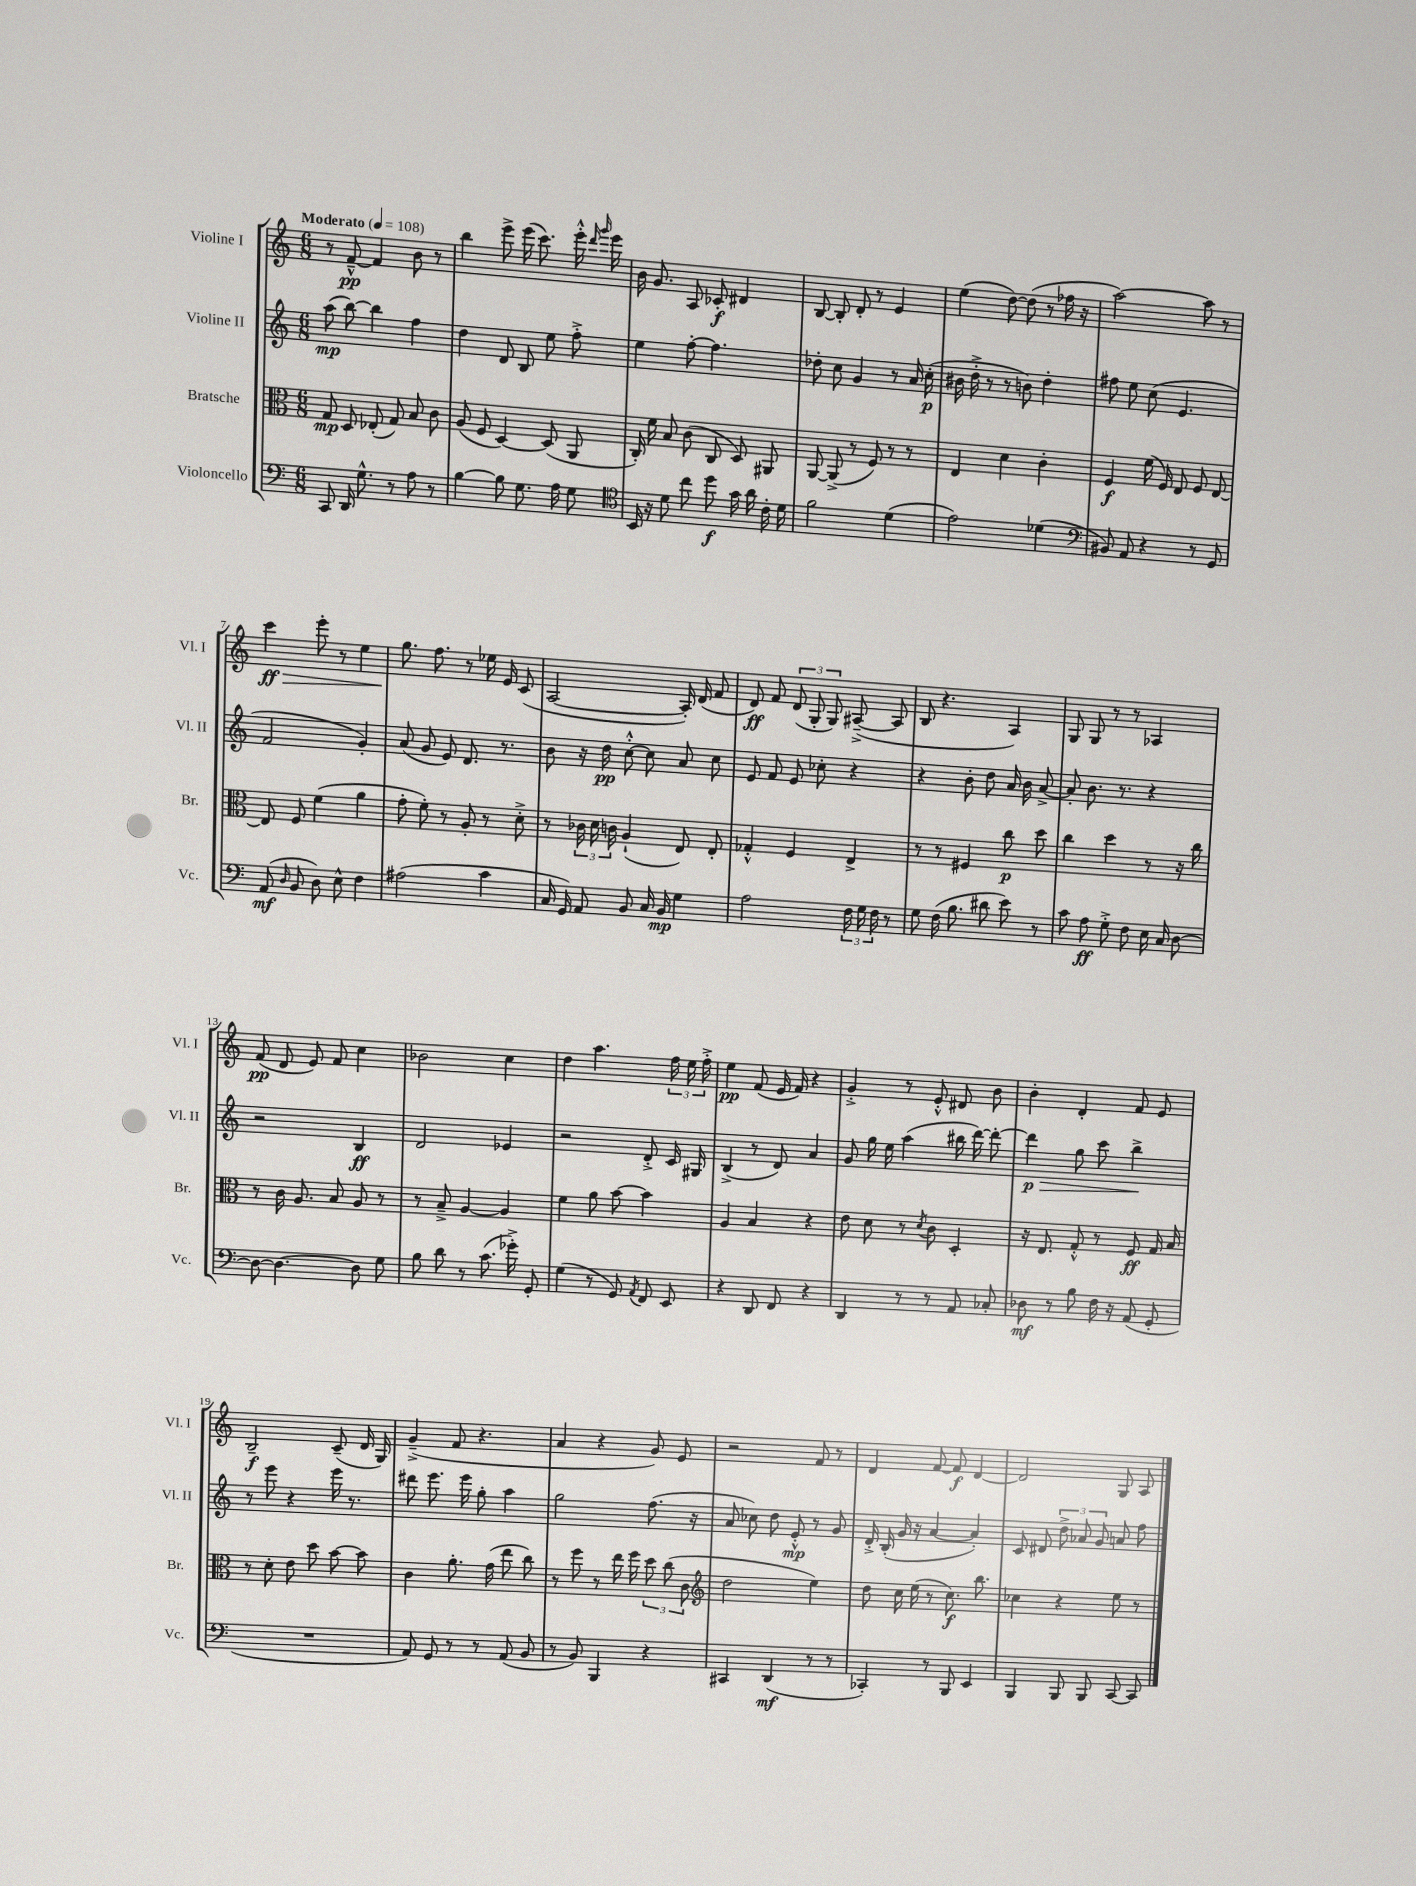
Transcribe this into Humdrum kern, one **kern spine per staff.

**kern	**dynam	**kern	**dynam	**kern	**dynam	**kern	**dynam
*part4	*part4	*part3	*part3	*part2	*part2	*part1	*part1
*staff4	*staff4	*staff3	*staff3	*staff2	*staff2	*staff1	*staff1
*I"Violoncello	*	*I"Bratsche	*	*I"Violine II	*	*I"Violine I	*
*I'Vc.	*	*I'Br.	*	*I'Vl. II	*	*I'Vl. I	*
*clefF4	*	*clefC3	*	*clefG2	*	*clefG2	*
*k[]	*	*k[]	*	*k[]	*	*k[]	*
*M6/8	*	*M6/8	*	*M6/8	*	*M6/8	*
*MM108	*	*MM108	*	*MM108	*	*MM108	*
=1	=1	=1	=1	=1	=1	=1	=1
!	!	!	!	!	!	!LO:TX:a:B:t=Moderato	!
8CC/	.	8G/	mp	(8aa\	mp	8r	.
16DD/	.	8D/	.	[8bb\)	.	[8f~^^/	pp
8.G^^\	.	.	.	.	.	.	.
.	.	(8E-X'/	.	4bb\]	.	4f/]	.
8r	.	8G/)	.	.	.	.	.
8A\	.	8B/	.	4ff\	.	8b\	.
8r	.	8c\	.	.	.	8r	.
=2	=2	=2	=2	=2	=2	=2	=2
[4B\	.	(8A/	.	4dd\	.	4bb\	.
.	.	8F/	.	.	.	.	.
8B\]	.	[4D/)	.	8d/	.	8eee^\	.
8.G\	.	.	.	8B/	.	(16eee\	.
.	.	.	.	.	.	8.ccc\)	.
.	.	(8D/]	.	8ee\	.	.	.
16A\	.	.	.	.	.	.	.
8G\	.	8AA/	.	8ff'^\	.	16eee'^^\	.
.	.	.	.	.	.	16qqddd/	.
.	.	.	.	.	.	16qqggg/	.
.	.	.	.	.	.	16eee\	.
=3	=3	=3	=3	=3	=3	=3	=3
*clefC4	*	*	*	*	*	*	*
16BB/	.	16C'/)	.	4ee\	.	16b\	.
16r	.	16f\	.	.	.	8.g/	.
8d\	.	8B/	.	.	.	.	.
8cc\	.	(8c\	.	[8ff'\	.	8A/	.
8dd\	f	8C/	.	4.ff\]	.	8c-X'/	f
16g\	.	8D/)	.	.	.	4d#X/	.
16a\	.	.	.	.	.	.	.
16c'\	.	8AA#X/	.	.	.	.	.
16d\	.	.	.	.	.	.	.
=4	=4	=4	=4	=4	=4	=4	=4
2f\	.	[8AA/	.	8dd-X'\	.	[8B/	.
.	.	(8AA^/]	.	8cc\	.	8B'/]	.
.	.	8r	.	4g/	.	8d'/	.
.	.	8F/)	.	.	.	8r	.
(4d\	.	8r	.	8r	.	4e/	.
.	.	8r	.	16a/	.	.	.
.	.	.	.	(16cc'\	p	.	.
=5	=5	=5	=5	=5	=5	=5	=5
2e\)	.	4E/	.	16b#X\	.	(4ee\	.
.	.	.	.	16dd'^\	.	.	.
.	.	.	.	8r	.	.	.
.	.	4d\	.	8r	.	[8dd\)	.
.	.	.	.	8bn\)	.	(8dd\]	.
(4d-X\	.	4c'\	.	4dd'\	.	8r	.
.	.	.	.	.	.	16ff-X\	.
.	.	.	.	.	.	16r	.
=6	=6	=6	=6	=6	=6	=6	=6
*clefF4	*	*	*	*	*	*	*
8BB#X/)	.	4F/	f	8ff#X\	.	[2aa\)	.
8AA/	.	.	.	8ee\	.	.	.
4r	.	(16f\	.	(8cc\	.	.	.
.	.	16F/)	.	.	.	.	.
.	.	8E/	.	4.e/	.	.	.
8r	.	8F/	.	.	.	8aa\]	.
8GG/	.	[8E/	.	.	.	8r	.
!!LO:LB:g=z
=7	=7	=7	=7	=7	=7	=7	=7
!	!	!	!	!	!	!	!LO:HP:b
(8AA/	mf	8E/]	.	2f/	.	4ccc\	> ff
16qqD/	.	.	.	.	.	.	.
8BB/	.	8F/	.	.	.	.	.
8D\)	.	(4f\	.	.	.	8eee'\	.
8E^^\	.	.	.	.	.	8r	.
4F\	.	4a\	.	4g'/)	.	4ee\	.
=8	=8	=8	=8	=8	=8	=8	=8
(2A#X\	.	8g'\	.	(8a/	.	8.gg\	.
.	.	8f'\)	.	8g/	.	.	.
.	.	.	.	.	.	8.ff\	]
.	.	8r	.	8e/)	.	.	.
.	.	8A'/	.	8.d/	.	8r	.
4c\	.	8r	.	.	.	16ee-X\	.
.	.	.	.	8.r	.	16e/	.
.	.	8d'^\	.	.	.	(8c/	.
=9	=9	=9	=9	=9	=9	=9	=9
16C/	.	8r	.	8b\	.	[2A/	.
16GG/)	.	.	.	.	.	.	.
8AA/	.	24c-X\	.	16r	.	.	.
.	.	24d\	.	.	.	.	.
.	.	.	.	16dd\	pp	.	.
.	.	24cn\	.	.	.	.	.
8BB/	.	(4A`/	.	[8cc'^^\	.	.	.
16C/	.	.	.	8cc\]	.	.	.
16BB/	mp	.	.	.	.	.	.
4G\	.	8E/)	.	8a/	.	16A'/])	.
.	.	.	.	.	.	(16d/	.
.	.	8E'/	.	8cc\	.	8f/	.
=10	=10	=10	=10	=10	=10	=10	=10
2A\	.	4G-X'^^/	.	8e/	.	8d/)	ff
.	.	.	.	8f/	.	8f/	.
.	.	4F/	.	8e/	.	(12d/	.
.	.	.	.	.	.	12G'/	.
.	.	.	.	8cc-X'\	.	.	.
.	.	.	.	.	.	12G/)	.
24F\	.	4E^/	.	4r	.	([8A#X~^/	.
24G\	.	.	.	.	.	.	.
24F\	.	.	.	.	.	.	.
8r	.	.	.	.	.	8A#/]	.
=11	=11	=11	=11	=11	=11	=11	=11
8G\	.	8r	.	4r	.	8B/	.
(16F\	.	8r	.	.	.	4.r	.
8.B\	.	.	.	.	.	.	.
.	.	4F#X/	.	8b'\	.	.	.
8d#X\	.	.	.	8dd\	.	.	.
8e\)	.	8cc\	p	16a/	.	4A/)	.
.	.	.	.	16b\	.	.	.
8r	.	8dd\	.	[8a^/	.	.	.
=12	=12	=12	=12	=12	=12	=12	=12
8c\	.	4cc\	.	8a'/]	.	8G/	.
8A\	ff	.	.	8.b\	.	8G/	.
8G'^\	.	4dd\	.	.	.	8r	.
.	.	.	.	8.r	.	.	.
8F\	.	.	.	.	.	8r	.
16E\	.	8r	.	4r	.	4A-X/	.
16C/	.	.	.	.	.	.	.
[8D\	.	16r	.	.	.	.	.
.	.	16cc\	.	.	.	.	.
!!LO:LB:g=z
=13	=13	=13	=13	=13	=13	=13	=13
8D\_	.	8r	.	2r	.	(8f/	pp
4.D\_	.	16c\	.	.	.	8d/	.
.	.	8.A/	.	.	.	.	.
.	.	.	.	.	.	8e/)	.
.	.	8B/	.	.	.	8f/	.
8D\]	.	8A/	.	4B/	ff	4cc\	.
8G\	.	8r	.	.	.	.	.
=14	=14	=14	=14	=14	=14	=14	=14
8B\	.	8r	.	2d/	.	2b-X\	.
8d\	.	8B~^/	.	.	.	.	.
8r	.	[4A/	.	.	.	.	.
(8.c\	.	.	.	.	.	.	.
.	.	4A/]	.	4e-X/	.	4cc\	.
16g-X'^\)	.	.	.	.	.	.	.
8GG'/	.	.	.	.	.	.	.
=15	=15	=15	=15	=15	=15	=15	=15
(4G\	.	4f\	.	2r	.	4dd\	.
8r	.	8a\	.	.	.	4.aa\	.
8GG/)	.	[8b\	.	.	.	.	.
8qAA/	.	.	.	.	.	.	.
8FF/	.	4b\]	.	8d'^/	.	.	.
8EE/	.	.	.	16c/	.	24ff\	.
.	.	.	.	.	.	24ee\	.
.	.	.	.	16G#X/	.	.	.
.	.	.	.	.	.	24ff'^\	.
=16	=16	=16	=16	=16	=16	=16	=16
4r	.	4A/	.	(4B^/	.	4ee\	pp
8DD/	.	4B/	.	8r	.	(8f/	.
8FF/	.	.	.	8d/)	.	16e/	.
.	.	.	.	.	.	16f/)	.
4r	.	4r	.	4a/	.	4r	.
=17	=17	=17	=17	=17	=17	=17	=17
4DD/	.	8e\	.	8g/	.	4g'^/	.
.	.	8d\	.	16gg\	.	.	.
.	.	.	.	16ee\	.	.	.
8r	.	8r	.	(4aa\	.	8r	.
.	.	8qd/	.	.	.	.	.
8r	.	8c\	.	.	.	8e'^^/	.
8AA/	.	4D'/	.	16bb#X\	.	8d#X/	.
.	.	.	.	[16ddd\)	.	.	.
8C-X'/	.	.	.	8ddd'\_	.	8b\	.
=18	=18	=18	=18	=18	=18	=18	=18
!	!	!	!	!	!LO:HP:b	!	!
8D-X\	mf	16r	.	4ddd\]	> p	4b'\	.
.	.	8.E/	.	.	.	.	.
8r	.	.	.	.	.	.	.
8B\	.	8G'^^/	.	8gg\	.	4d'/	.
16F\	.	8r	.	8ccc\	.	.	.
16r	.	.	.	.	.	.	.
(8AA/	.	8F/	ff	4bb^\	.	8f/	.
8GG'/	.	16G/	.	.	.	8e/	.
.	.	16B/	.	.	.	.	.
.	.	.	.	.	]	.	.
!!LO:LB:g=z
=19	=19	=19	=19	=19	=19	=19	=19
2.r	.	8r	.	8r	.	2B~/	f
.	.	8d'\	.	8eee\	.	.	.
.	.	8e\	.	4r	.	.	.
.	.	8dd\	.	.	.	.	.
.	.	[8b\	.	16eee\	.	(8c~/	.
.	.	.	.	8.r	.	.	.
.	.	8b\]	.	.	.	16d/	.
.	.	.	.	.	.	16G/)	.
=20	=20	=20	=20	=20	=20	=20	=20
8AA/)	.	4c\	.	8ddd#X\	.	(4g~^/	.
8GG/	.	.	.	8.eee\	.	.	.
8r	.	8.a'\	.	.	.	8f/	.
.	.	.	.	16eee\	.	.	.
8r	.	.	.	8gg'\	.	4.r	.
.	.	(16g\	.	.	.	.	.
(8AA/	.	8ee\	.	4aa\	.	.	.
8BB/	.	8cc\)	.	.	.	.	.
=21	=21	=21	=21	=21	=21	=21	=21
8r	.	8r	.	2gg\	.	4a/	.
8BB/)	.	8ff\	.	.	.	.	.
4BBB/	.	8r	.	.	.	4r	.
.	.	16ee\	.	.	.	.	.
.	.	16ff\	.	.	.	.	.
4r	.	12dd\	.	(8.ff\	.	8g/)	.
.	.	(12cc\	.	.	.	.	.
.	.	.	.	.	.	8e/	.
.	.	12c\	.	.	.	.	.
.	.	.	.	16r	.	.	.
=22	=22	=22	=22	=22	=22	=22	=22
*	*	*clefG2	*	*	*	*	*
4CC#X/	.	2dd\	.	8a/	.	2r	.
.	.	.	.	8cc-X\)	.	.	.
(4DD/	mf	.	.	8dd\	.	.	.
.	.	.	.	8e'^^/	mp	.	.
8r	.	4ee\)	.	8r	.	8f/	.
8r	.	.	.	8g/	.	8r	.
=23	=23	=23	=23	=23	=23	=23	=23
4CC-X'/)	.	8dd\	.	16d'^/	.	4d/	.
.	.	.	.	(16B'/	.	.	.
.	.	16cc\	.	16g/	.	.	.
.	.	(16ee\	.	16r	.	.	.
8r	.	8r	.	[4a/	.	[8f/	.
8BBB/	.	8.cc\)	f	.	.	8f/]	f
4EE/	.	.	.	4a'/])	.	[4d/	.
.	.	8.bb\	.	.	.	.	.
=24	=24	=24	=24	=24	=24	=24	=24
4BBB/	.	4cc-X\	.	8c/	.	2d/]	.
.	.	.	.	8d#X/	.	.	.
8BBB/	.	4r	.	12dd^\	.	.	.
.	.	.	.	12a-X/	.	.	.
8BBB/	.	.	.	.	.	.	.
.	.	.	.	12g/	.	.	.
[8CC/	.	8ee\	.	8an/	.	8G/	.
8CC/]	.	8r	.	8ff\	.	8A/	.
==	==	==	==	==	==	==	==
*-	*-	*-	*-	*-	*-	*-	*-
